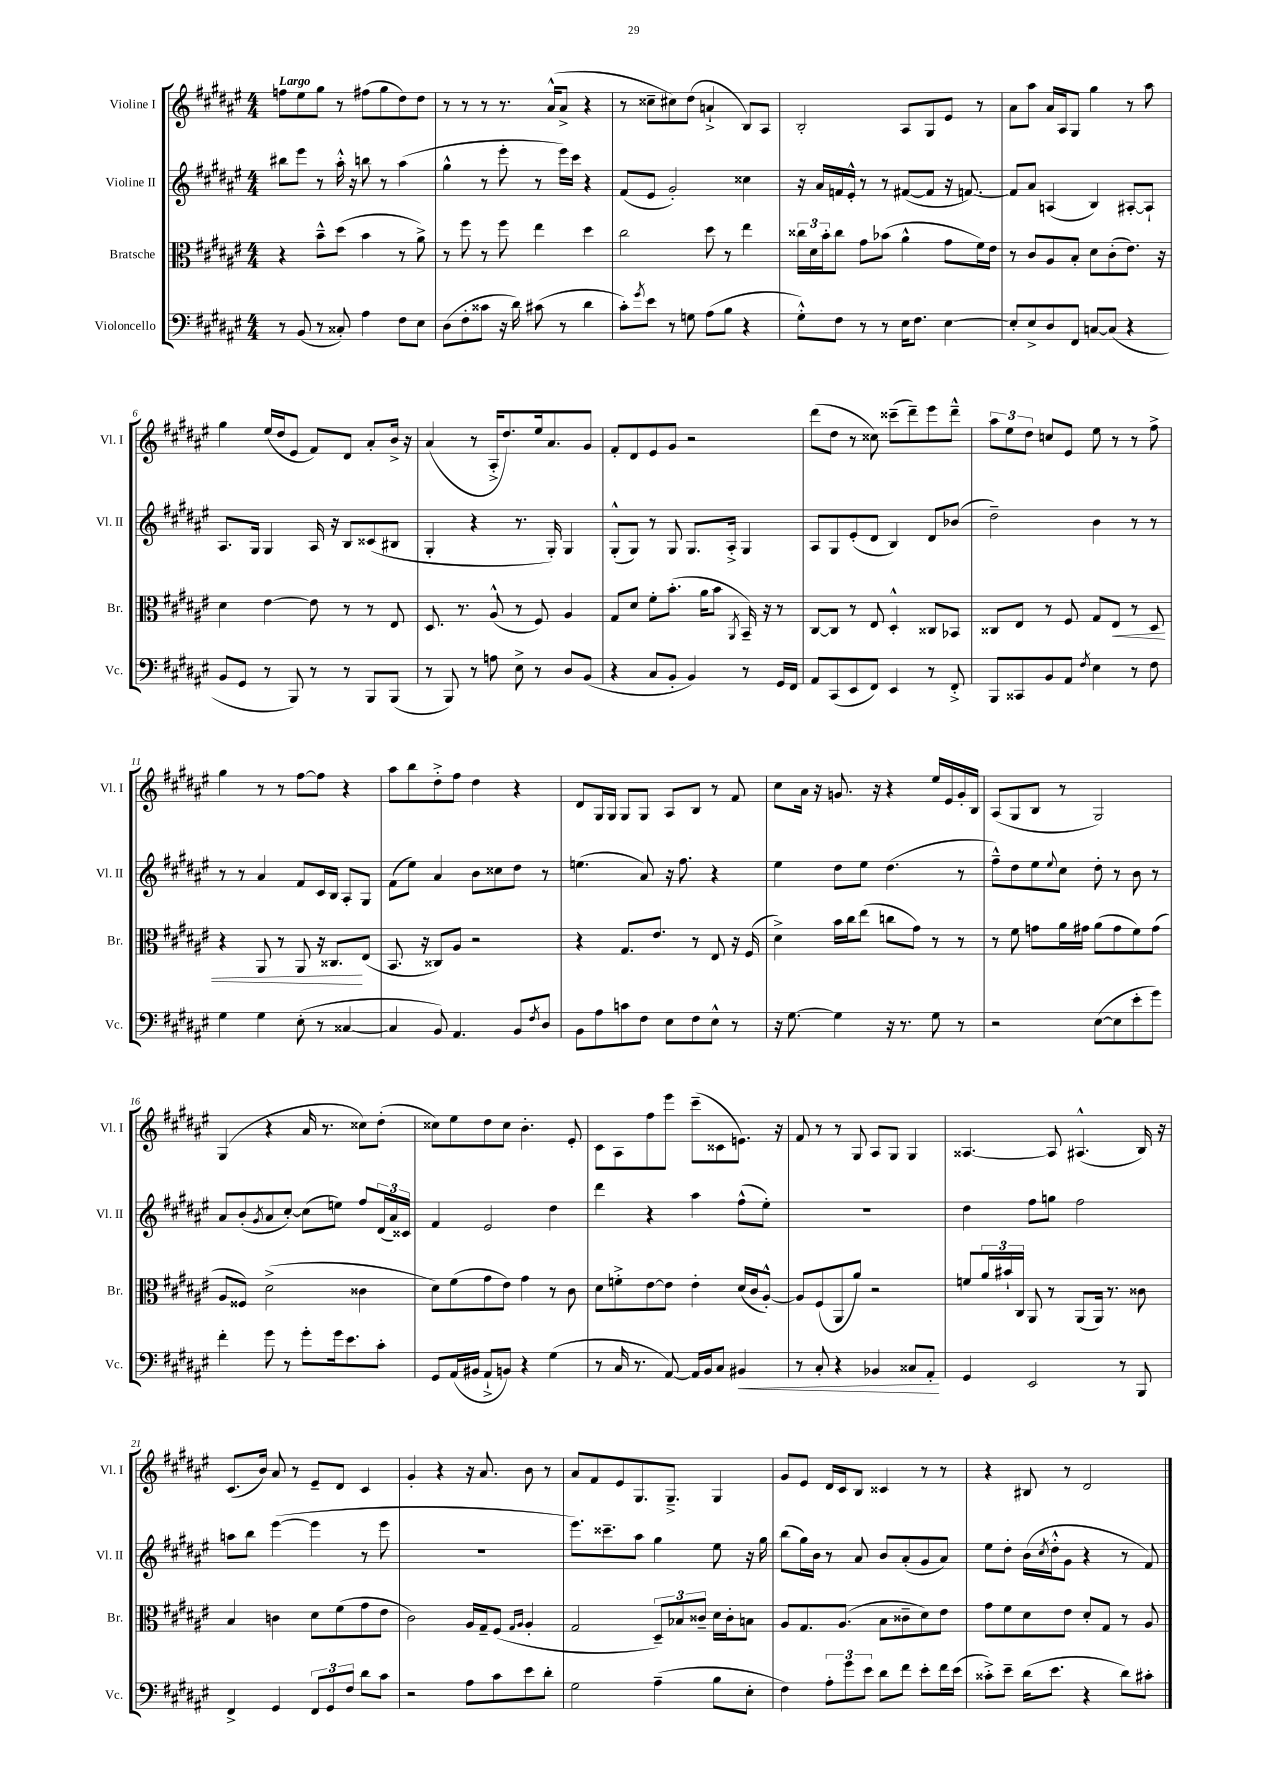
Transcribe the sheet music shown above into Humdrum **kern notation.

**kern	**kern	**kern	**kern
*staff4	*staff3	*staff2	*staff1
*clefF4	*clefC3	*clefG2	*clefG2
*k[f#c#g#d#a#e#]	*k[f#c#g#d#a#e#]	*k[f#c#g#d#a#e#]	*k[f#c#g#d#a#e#]
*M4/4	*M4/4	*M4/4	*M4/4
8r	4r	8bb#	8ff
(8BB	.	8eee#	8ee#
8r	8b~^^	8r	8gg#
8C##')	(8dd#	16aa#'^^	8r
.	.	16r	.
4A#	4b	8bb	(8ff#
.	.	8r	8gg#
8F#	8r	(4aa#	8dd#)
8E#	8a#^)	.	8dd#
=	=	=	=
(8D#	8r	4gg#^^	8r
8F#'	8ff#	.	8r
8c##	8r	8r	8r
16r	8ff#	8eee#'	8.r
16d#)	.	.	.
(8c#	4ee#	8r	.
.	.	.	(16a#^^
8r	.	16eee#)	8a#^
.	.	16ccc#	.
4d#	4dd#	4r	4r
=	=	=	=
8c#')	2cc#	(8f#	8r
8qg#	.	.	.
8e#	.	8e#	8cc##~
8r	.	2g#')	8cc#)
8G	.	.	(8dd#
(8A#	8dd#	.	4a`^
8B	8r	.	.
4r	4ee#	4cc##	8B)
.	.	.	8A#
=	=	=	=
8G#'^^)	24cc##	16r	2B'
.	24d#	.	.
.	.	16a#	.
.	24b'	.	.
8F#	8cc##	16f	.
.	.	16e#'^^	.
8r	8g#	8r	.
8r	(8b-	8r	.
16E#	4a#^^	([8f#	8A#
8.F#	.	.	.
.	.	8f#]	8G#
[4E#	8g#	16r	8e#
.	.	[8.f)	.
.	16f#)	.	8r
.	16e#	.	.
=	=	=	=
8E#']	8r	8f]	8a#
8E#^	8c#	8a#	8aa#
8D#	8A#	(4A	16a#
.	.	.	16A#
8FF#	8B'	.	8G#
[8C	8d#	4B)	4gg#
(8C]	(8c#'	.	.
4r	8.e#)	[8A#'	8r
.	.	8A#`]	8aa#
.	16r	.	.
=	=	=	=
8BB	4d#	8.A#	4gg#
8GG#	.	.	.
.	.	16G#	.
8r	[4e#	4G#	(16ee#
.	.	.	16dd#
8BBB)	.	.	8e#
8r	8e#]	16A#	8f#)
.	.	16r	.
8r	8r	8B	8d#
8BBB	8r	(8c##	8a#'
(8BBB	8E#	8B#	16b^
.	.	.	16r
=	=	=	=
8r	8.D#	4G#'	(4a#
8BBB)	.	.	.
.	8.r	.	.
8r	.	4r	8r
8A	(8A#^^	.	16A#'^
.	.	.	8.dd#)
8E#^	8r	8.r	.
8r	8F#)	.	16ee#
.	.	16G#')	8.a#
8D#	4A#	4G#	.
(8BB	.	.	8g#
=	=	=	=
4r	8G#	(8G#'^^	8f#'
.	8d#	8G#)	8d#
8C#	8f#'	8r	8e#
8BB'	(8.b'	8G#	8g#
4BB)	.	8.G#	2r
.	16a#	.	.
.	8b	.	.
.	.	16A#'^	.
.	8qAA#	.	.
8r	16BB~)	4G#	.
.	16r	.	.
16GG#	8r	.	.
16FF#	.	.	.
=	=	=	=
8AA#	[8C#	8A#	(8ddd#
(8CC#	8C#]	8G#	8dd#
8EE#	8r	(8e#'	8r
8FF#)	8E#	8d#	8cc##)
4EE#	4D#'^^	4B)	(8ccc##~
.	.	.	8ddd#~)
8r	8C##	8d#	8eee#
8FF#'^	8BB-	(8b-	8ddd#~^^
=	=	=	=
8BBB	8C##	2dd#~)	12aa#
.	.	.	12ee#
8CC##	8E#	.	.
.	.	.	12dd#
8BB	8r	.	8cc
8AA#	8F#	.	8e#
8qF#	.	.	.
4E#	8G#	4b	8ee#
.	8E#	.	8r
8r	8r	8r	8r
8F#	8D#	8r	8ff#^
=	=	=	=
4G#	4r	8r	4gg#
.	.	8r	.
4G#	8AA#	4a#	8r
.	8r	.	8r
(8E#'	8AA#	8f#	[8ff#
8r	16r	16c#	8ff#]
.	8.C##	16B	.
[4C##	.	8A#'	4r
.	(8E#	8G#	.
=	=	=	=
4C##]	8.BB	(8f#	8aa#
.	.	8ee#)	8bb
.	16r	.	.
8BB)	8C##)	4a#	8dd#'^
4.AA#	8A#	.	8ff#
.	2r	8b	4dd#
.	.	8cc##	.
8BB	.	8dd#	4r
8qF#	.	.	.
8D#	.	8r	.
=	=	=	=
8BB	4r	(4.ee	8d#
8A#	.	.	16G#
.	.	.	16G#
8c	8.G#	.	8G#
8F#	.	8a#)	8G#
.	8.e#	.	.
8E#	.	16r	8A#
.	.	8.ff#	.
8F#	8r	.	8B
8E#^^	8E#	4r	8r
8r	16r	.	8f#
.	(16F#	.	.
=	=	=	=
16r	4d#^)	4ee#	8cc#
[8.G#	.	.	.
.	.	.	16a#
.	.	.	16r
4G#]	16b	8dd#	8.g
.	16cc#	.	.
.	(8ee#	8ee#	.
.	.	.	16r
16r	8cc	(4.dd#	4r
8.r	.	.	.
.	8g#)	.	.
8G#	8r	.	16ee#
.	.	.	16e#
8r	8r	8r	16g'
.	.	.	16B
=	=	=	=
2r	8r	8ff#~^^)	(8A#
.	8f#	8dd#	8G#
.	8g	8ee#	8B
.	.	8qqee#	.
.	16a#	8cc#	8r
.	16g#	.	.
([8E#	(8a#	8dd#'	2G#)
8E#]	8g#	8r	.
8e#'	8f#)	8b	.
8g#)	(8g#	8r	.
=	=	=	=
4f#'	8A#	8a#	(4G#
.	8F##)	(8b'	.
.	.	8qg#	.
8g#	(2d#^	8a#	4r
8r	.	[8cc#')	.
8g#'	.	(8cc#]	16a#
.	.	.	8.r
16g#	.	8ee)	.
8.e#	.	.	.
.	4c##	8ff#	8cc##)
8c#'	.	(24d#	(8dd#'
.	.	24a#)	.
.	.	24c##	.
=	=	=	=
8GG#	8d#)	4f#	8cc##)
(16AA#	(8f#	.	8ee#
16BB#	.	.	.
8AA#`^	8g#	2e#	8dd#
8BB)	8e#)	.	8cc##
4r	4g#	.	4.b'
(4G#	8r	4dd#	.
.	8c#	.	8e#'
=	=	=	=
8r	8d#	4ddd#	8c#
16C#	8f'^	.	8A#
8.r	.	.	.
.	[8e#	4r	8ff#
[8AA#)	8e#]	.	8eee#
16AA#]	4e#'	4aa#	(8ccc#~
16BB	.	.	.
8C#	.	.	8c##
4BB#	(16d#	(8ff#^^	8.e)
.	16c#	.	.
.	[8A#'^^)	8ee#')	.
.	.	.	16r
=	=	=	=
8r	8A#]	1r	8f#
8C#'	(8F#	.	8r
4r	8AA#	.	8r
.	8a#)	.	8G#
4BB-	2r	.	8A#
.	.	.	8G#
8C##	.	.	4G#
8AA#'	.	.	.
=	=	=	=
4GG#	8f	4dd#	[4.A##
.	24a#	.	.
.	24b#`	.	.
.	24C#	.	.
2EE#	8AA#	8ff#	.
.	8r	8gg	8A##]
.	(8AA#	2ff#	(4.A#^^
.	16AA#)	.	.
.	8.r	.	.
8r	.	.	.
8BBB	8c##	.	16B)
.	.	.	16r
=	=	=	=
4FF#^	4B	8aa	(8.c#
.	.	8bb	.
.	.	.	16b)
4GG#	4c	([4eee#	8a#
.	.	.	8r
12FF#	8d#	4eee#]	8e#~
12GG#	.	.	.
.	(8f#	.	8d#
12F#	.	.	.
8d#	8g#	8r	4c#
8c#	8e#	8eee#	.
=	=	=	=
2r	2c#)	1r	4g#'
.	.	.	4r
8A#	16A#	.	16r
.	16G#~	.	8.a#
8c#	(8F#	.	.
.	16qqG#	.	.
.	16qqA#	.	.
8e#	4A#'	.	8b
8d#'	.	.	8r
=	=	=	=
2G#	2G#	8.eee#)	8a#
.	.	.	8f#
.	.	8.ccc##~	.
.	.	.	8e#
.	.	8aa#	8.G#
(4A#~	12D#~)	4gg#	.
.	.	.	8.G#~^
.	12B-	.	.
.	12c##~	.	.
8B	16d#	8ee#	4G#
.	16c##'	.	.
8E#'	8B	16r	.
.	.	16gg#	.
=	=	=	=
4F#)	8A#	(8bb	8g#
.	8.G#	16gg#)	8e#
.	.	16b	.
12A#'	.	8r	16d#
.	(8.A#	.	16c#
12g#	.	.	.
.	.	8a#	8B
12e#	.	.	.
8d#	8B	8b	4c##
8f#	8c##~	(8a#'	.
8e#'	8d#)	8g#	8r
16f#	8e#	8a#)	8r
(16e#	.	.	.
=	=	=	=
8c##'^)	8g#	8ee#	4r
8e#~	8f#	8dd#'	.
(16d#	8d#	(16b	8B#
.	.	8qcc#	.
8.e#	.	16dd#'^^	.
.	8e#	8g#	8r
4r	8d#'	4r	2d#
.	8G#	.	.
8d#)	8r	8r	.
8c#'	8A#	8f#)	.
==	==	==	==
*-	*-	*-	*-
